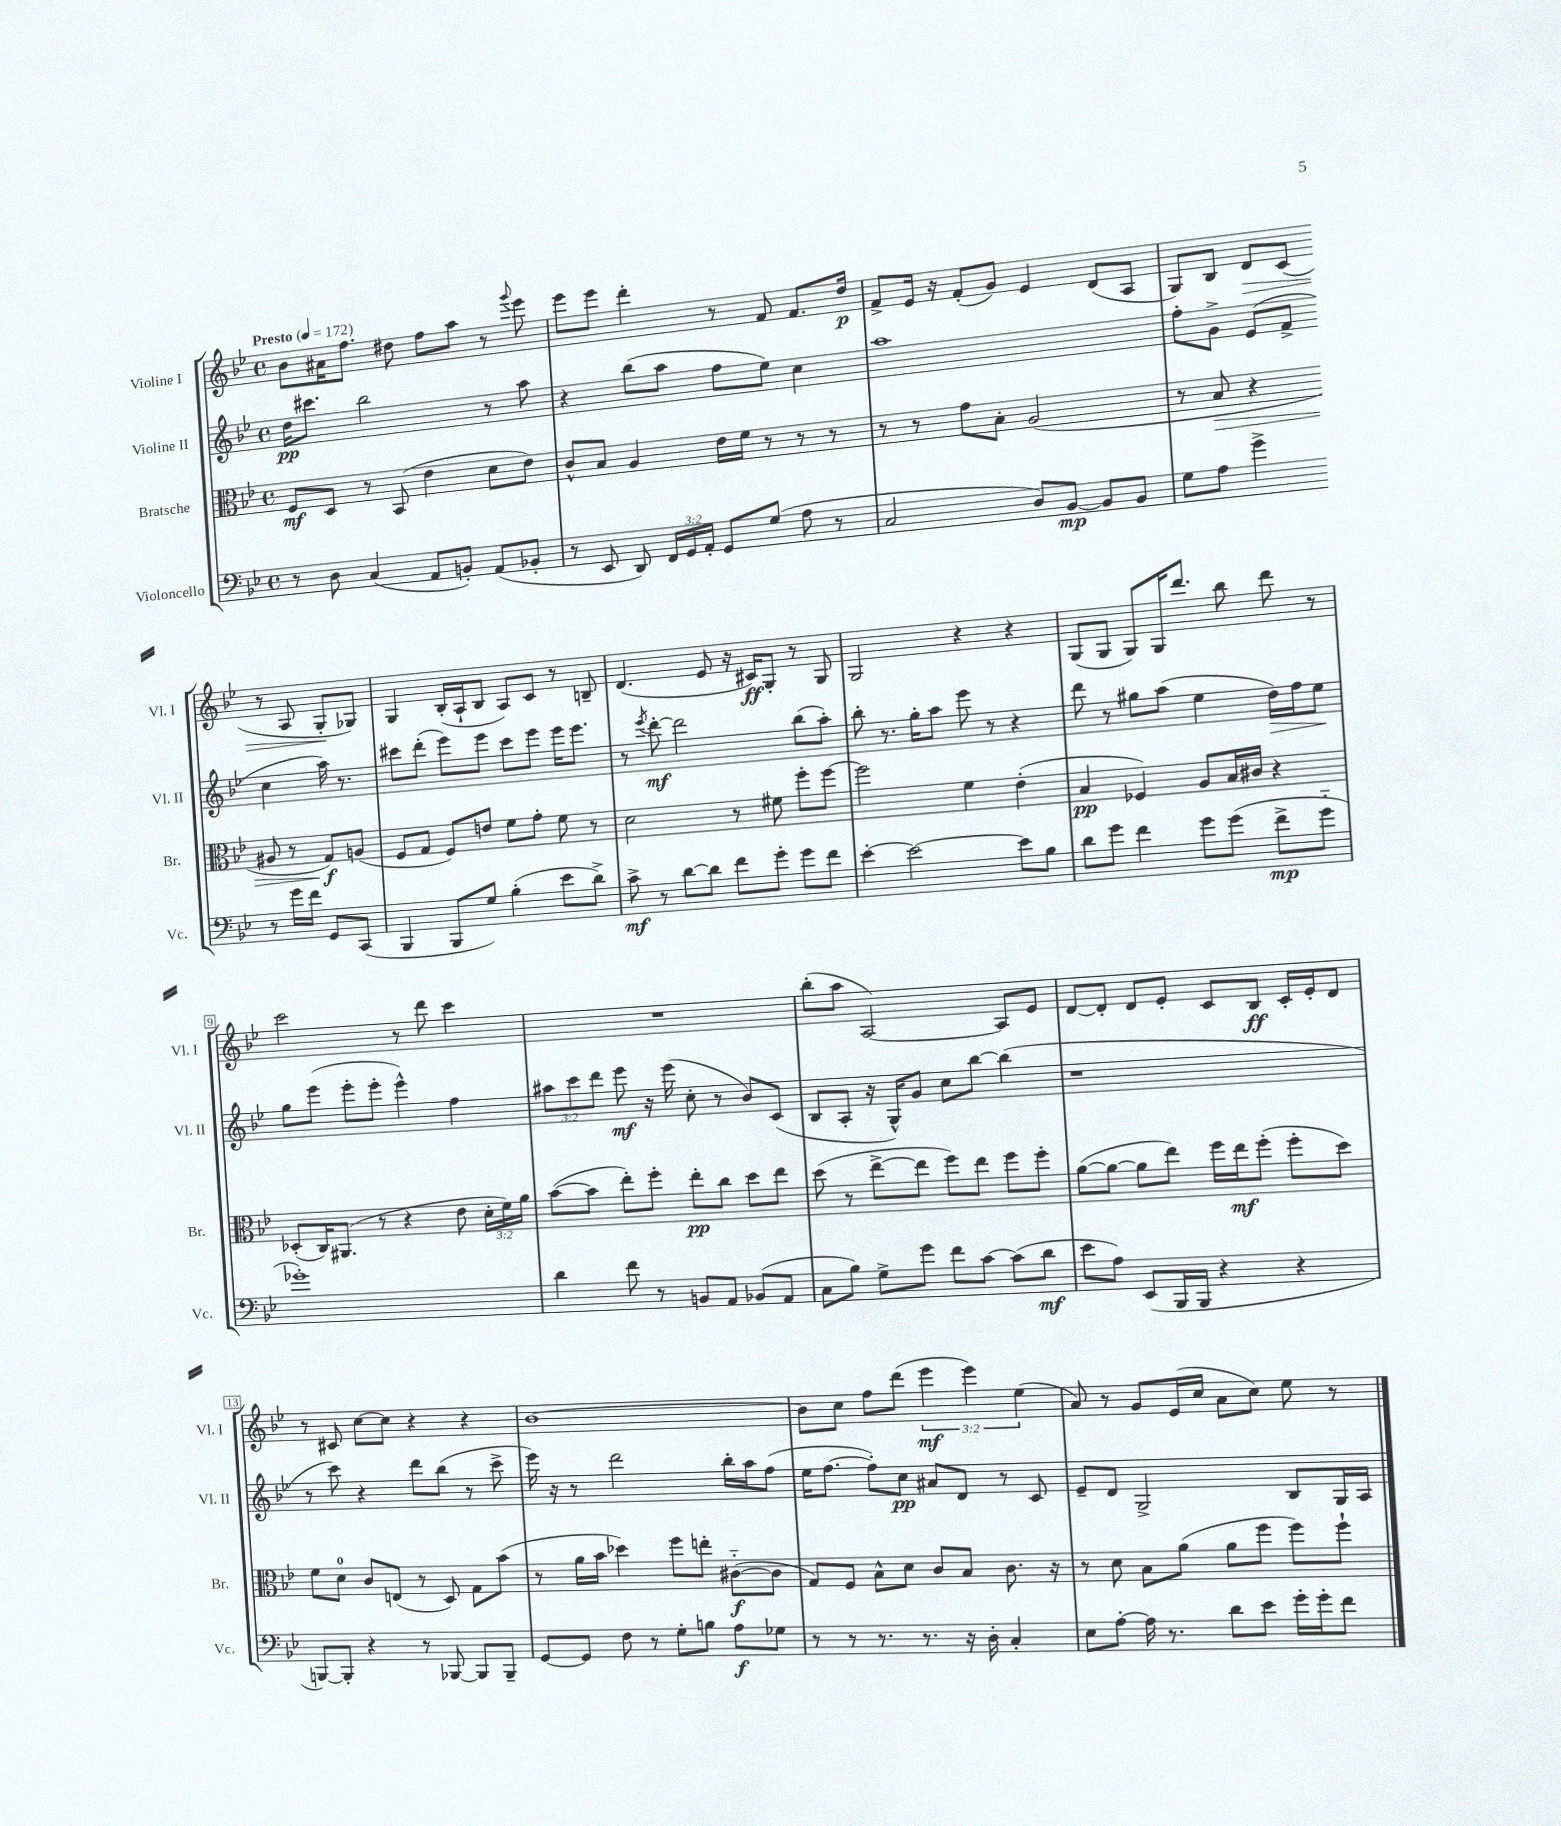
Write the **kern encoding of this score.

**kern	**kern	**kern	**kern
*staff4	*staff3	*staff2	*staff1
*clefF4	*clefC3	*clefG2	*clefG2
*k[b-e-]	*k[b-e-]	*k[b-e-]	*k[b-e-]
*M4/4	*M4/4	*M4/4	*M4/4
*met(c)	*met(c)	*met(c)	*met(c)
*MM172	*MM172	*MM172	*MM172
8r	8F/L	16dd\LK	8b-\L
.	.	8.ccc#\J	.
8D\	8D/J	.	16a#\K
.	.	.	8.ff\J
(4C/	8r	2bb-\	.
.	(8BB-/	.	8dd#\
8AA/L	4e-\	.	8ff\L
8BB'/J)	.	.	8aa\J
(8AA/L	8d\L	8r	8r
.	.	.	8qqggg/
8BB-'/J	8e-\J)	8aa\	8eee-\
=	=	=	=
8r	8c^^/L	4r	8eee-\L
8EE-/	8B-/J	.	8eee-\J
8DD/)	4A/	(8bb-\L	4ddd'\
24FF/LL	.	8aa\J	.
24GG/	.	.	.
24AA'/JJ	.	.	.
8GG/L	16e-\LL	8ff\L	8r
.	16f\JJ	.	.
(8G/J	8r	8ee-\J)	8f/
8A\	8r	4cc\	8.f/L
8r	8r	.	.
.	.	.	16dd/Jk
=	=	=	=
2C/	8r	1aa	8f^/L
.	8r	.	16e-/Jk
.	.	.	16r
.	8g\L	.	(8f'/L
.	8B-'\J	.	8g/J)
8D/L)	(2A/	.	4e-/
[8BB-/J	.	.	.
8BB-/]L	.	.	(8d/L
8BB-/J	.	.	8A/J
=	=	=	=
8G\L	8r	8ff'\L	8G/L)
8A\J	8B-/	8g^\J	8B-/J
4g^\	4r	(8e-/L	8d/L
.	.	8f^/J	(8c/J
8r	8A#/	4cc\	8r
16g\LL	8r	.	8A/
16f\JJ	.	.	.
8GG/L	8G/L)	16aa\)	8G'/L
.	.	8.r	.
(8CC/J	(8A/J	.	8G-/J)
=	=	=	=
4BBB-/	8F/L	8ccc#\L	4G/
.	8G/J	(8ddd'\J	.
8BBB-/L	8F/L)	8eee-\L)	(16B-'/LL
.	.	.	16A`/J
8G/J)	8e/J	8eee-\J	8B-/J
(4B-'\	8f\L	8ccc#\L	8A/L)
.	8g'\J	8eee-\J	8c/J
8e-\L	8f\	16eee-\LK	8r
.	.	8.eee-\J	.
8d^\J)	8r	.	8B~/
=	=	=	=
8c^\	2d\	8r	(4.d/
.	.	8qeee-/	.
8r	.	[8ddd'\	.
[8d\L	.	2ddd\]	.
8d\]J	.	.	8e-/
8f\L	8r	.	16r
.	.	.	16c#/LK)
8g'\J	8f#\	.	8G'/J
8g\L	8ff'\L	(8bb-\L	8r
8f\J	[8ff\J	8aa'\J)	8G/
=	=	=	=
[4e-'\	2ff\]	8bb-'\	2G/
.	.	8.r	.
2e-\_	.	.	.
.	.	16gg'\LK	.
.	.	8aa\J	.
.	4f\	8eee-\	4r
.	.	8r	.
8e-\]L	(4e-'\	4r	4r
8B-\J	.	.	.
=	=	=	=
8d\L	4B-/	8ddd\	(8G/L
8g\J	.	8r	8G/J
4f\	4F-/)	8gg#\L	8G/L)
.	.	(8aa\J	16G/K
.	.	.	8.ddd/J
8g\L	8A/L	4ee-\	.
(8g\J	16B-/L	.	8bb-\
.	16c#/JJ	.	.
8f^\L	4r	16dd\LL)	8ddd\
.	.	16ff\J	.
8g'~\J	.	8ee-\J	8r
=	=	=	=
1g-')	(8D-'/L	8gg\L	2ccc\
.	16C/K)	(8eee-\J	.
.	(8.AA#/J	.	.
.	.	8eee-'\L	.
.	8r	8eee-'\J	.
.	4r	4eee-^^\)	8r
.	.	.	8ddd\
.	8e-\	4ff\	4ccc\
.	24d'\LL	.	.
.	24f\)	.	.
.	24a\JJ	.	.
=	=	=	=
4d\	([8b-\L	12aa#\L	1r
.	.	12ccc\	.
.	8b-\]J	.	.
.	.	12ddd\J	.
8f\	8ee-'\L)	8eee-\	.
8r	8ff'\J	16r	.
.	.	(16eee-\	.
8BB/L	8ee-'\L	8cc'\	.
8AA/J	8cc\J	8r	.
(8BB-/L	8dd\L	8b-/L)	.
8AA/J	8ee-\J	(8c/J	.
=	=	=	=
8C\L	(8dd\	8B-/L	(8bb-'\L
8B-\J)	8r	8A'/J	8aa\J
8G^\L	[8ee-^\L	16r	[2A/)
.	.	16G^^/LK)	.
8g\J	8ee-\]J	8g/J	.
8f\L	8ff\L)	8cc\L	.
[8c\J	8ee-\J	[8bb-\J	.
(8c\]L	8ff\L	(4bb-\]	8A/]L
8d\J	8ff'\J	.	8e-/J
=	=	=	=
8e-\L	([8a\L	1r	[8d/L
8A\J)	8a\_J	.	8d'/]J
(8EE-/L	8a\]L	.	8d/L
16BBB-/L	8ee-\J)	.	8e-'/J
16BBB-/JJ	.	.	.
4r	16ff\LL	.	8c/L
.	16ee-\J	.	.
.	(8ff'\J	.	8B-/J
4r	8ff'\L	.	16c'/LL
.	.	.	16e-'/J
.	8dd\J)	.	8d/J
=	=	=	=
[8BBB/L)	8f\L	8r	8r
8BBB'/]J	8d\J	8ccc\)	8c#/
4r	8c/L	4r	[8cc\L
.	(8E/J	.	8cc\]J
8r	8r	8ddd\L	4r
[8BBB-/	8D/)	(8bb-\J	.
8BBB-/]L	8G\L	8r	4r
8BBB-~/J	(8b-\J	8ccc^\	.
=	=	=	=
[8GG/L	8r	16eee-\)	[1b-
.	.	16r	.
8GG/]J	16a\LL	8r	.
.	16b-\JJ	.	.
8F\	4dd-\)	2ddd\	.
8r	.	.	.
8G'\L	8ff\L	.	.
8B\J	8ee'\J	.	.
8A\L	([8c#'~\L	16bb-'\LL	.
.	.	16aa\J	.
8G-\J	8c#\]J	(8ff\J	.
=	=	=	=
8r	8G/L)	16ee-\LK	8b-\]L
.	.	[8.ff\J	.
8r	8F/J	.	8cc\J
8.r	8B-^^\L	8ff'\]L)	8ff\L
.	8d\J	8cc\J	(8ddd\J
8.r	.	.	.
.	8c/L	8a#/L	6eee-\
16r	8B-/J	8d/J	.
.	.	.	6eee-\)
16D'\	.	.	.
4C'/	8.c\	8r	.
.	.	.	(6ee-\
.	.	8c/	.
.	16r	.	.
=	=	=	=
8E-\L	8r	8e-~/L	8a/)
[8A'\J	8d\	8d/J	8r
16A\]	8B-\L	2G^/	8g/L
8.r	.	.	.
.	(8a\J	.	(16e-/L
.	.	.	16cc/JJ
8d\L	8a\L	.	8a\L
8e-\J	8ff\J	.	8cc\J)
16g'\LL	8ff\L)	8B-/L	8ee-\
16g'\J	.	.	.
8f\J	8ff`\J	16G/L	8r
.	.	16A/JJ	.
==	==	==	==
*-	*-	*-	*-
